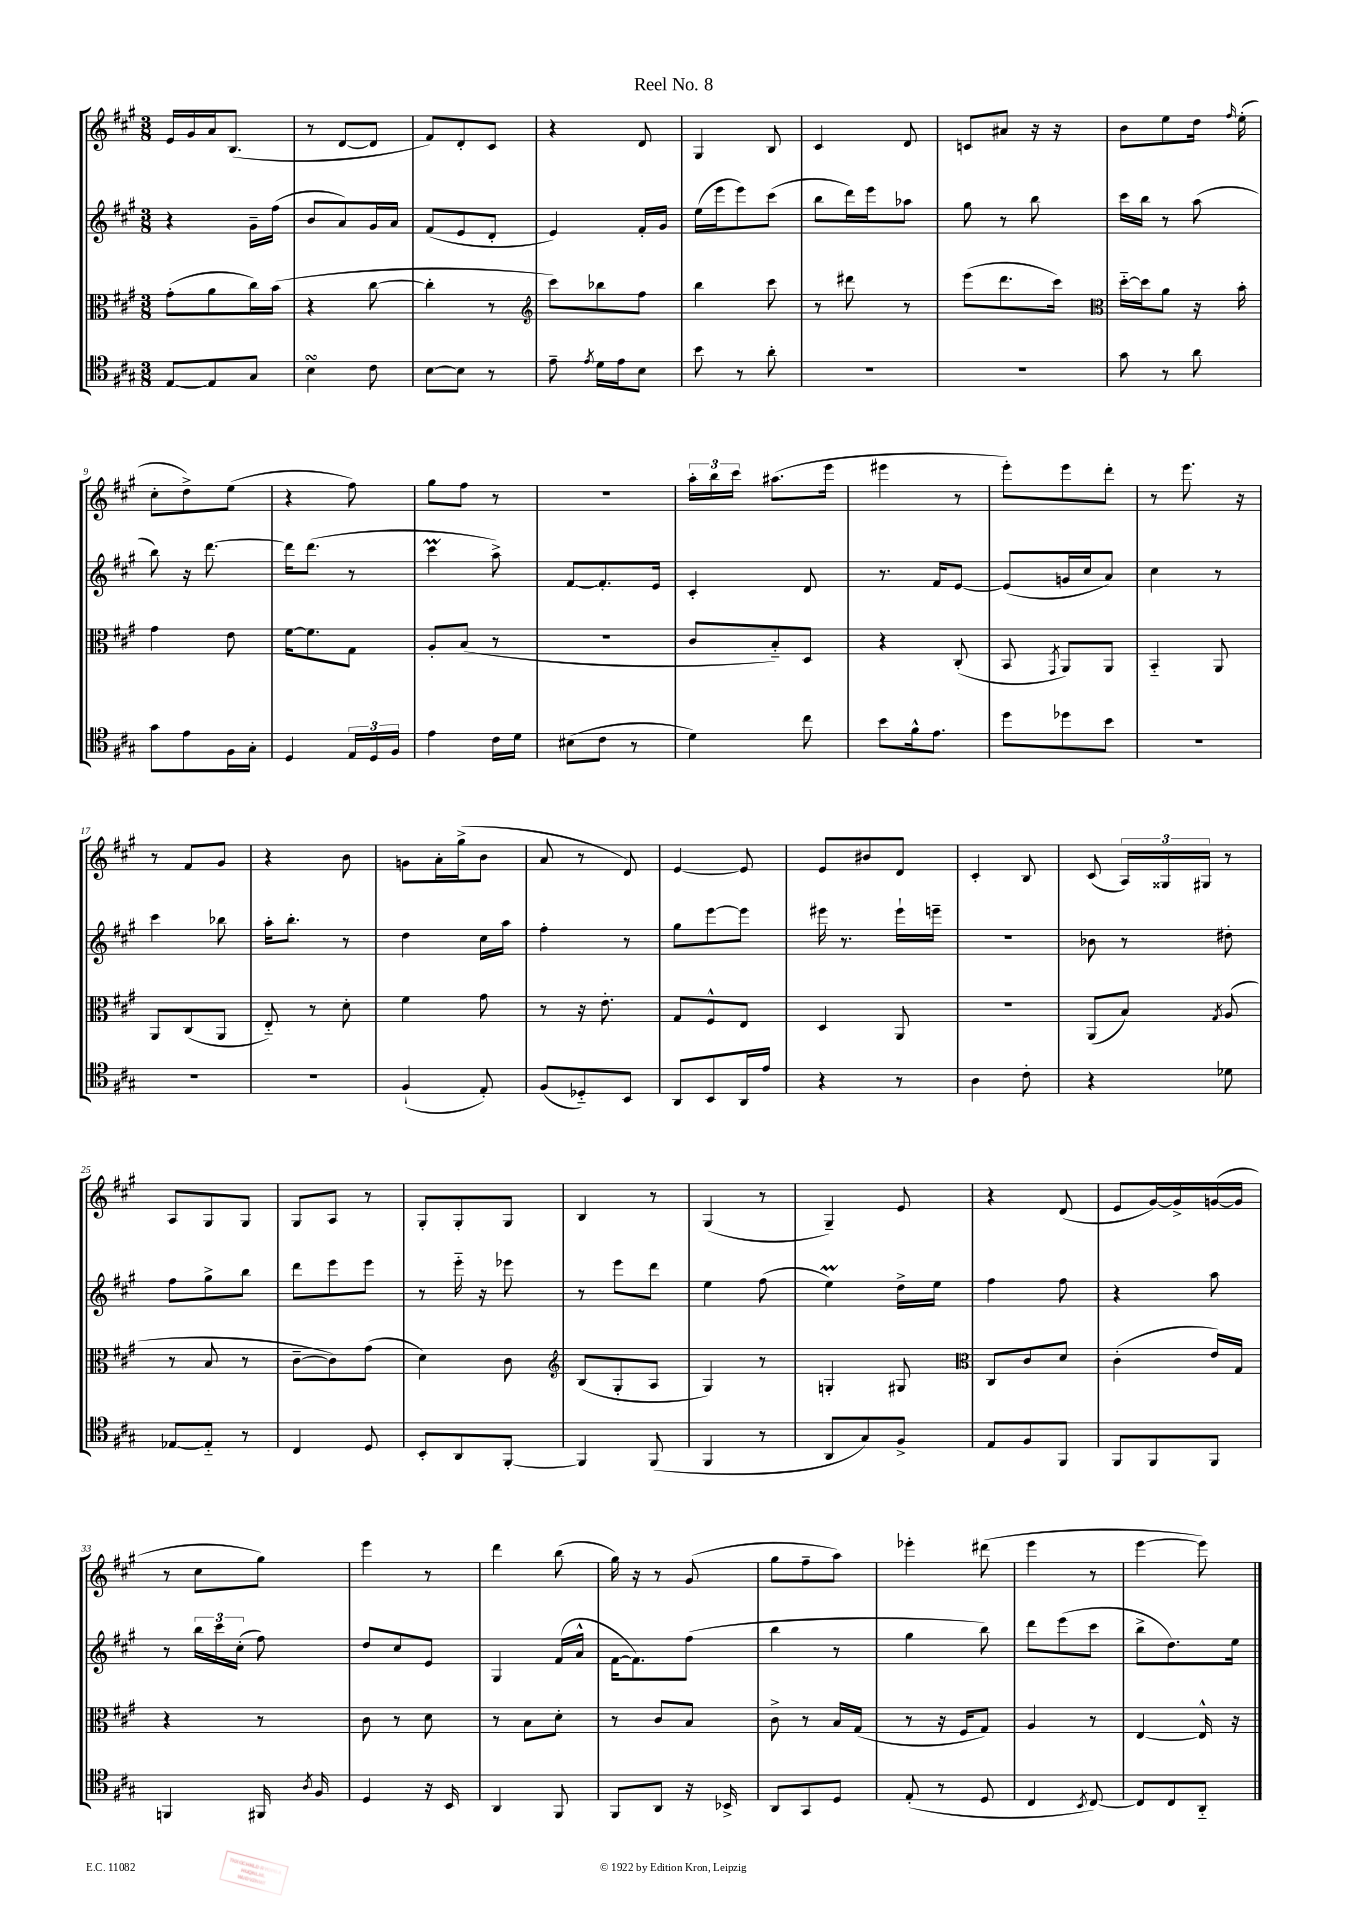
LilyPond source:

\header { title = "Reel No. 8" }
<<
\new StaffGroup <<
\new Staff = "s0" {
    \clef treble \key a \major \numericTimeSignature \time 3/8
    \autoBeamOff e'16[ gis'16 a'16 b8.]( |
    r8 d'8[~ d'8] |
    fis'8[) d'8-. cis'8] |
    r4 d'8 |
    gis4 b8 |
    cis'4 d'8 |
    c'8[ ais'8] r16 r16 |
    b'8[ e''8 d''16] \grace { fis''16 } e''16-.( |
    cis''8[-. d''8->) e''8]( |
    r4 fis''8) |
    gis''8[ fis''8] r8 |
    R4. |
    \tuplet 3/2 { a''16[-. b''16 cis'''16] } ais''8.[( e'''16] |
    eis'''4 r8 |
    e'''8[-.) e'''8 d'''8]-. |
    r8 e'''8. r16 |
    r8 fis'8[ gis'8] |
    r4 b'8 |
    g'8[ a'16-. gis''16->( b'8] |
    a'8 r8 d'8) |
    e'4~ e'8 |
    e'8[ bis'8 d'8] |
    cis'4-. b8 |
    cis'8( \tuplet 3/2 { a16[) gisis16 gis16] } r8 |
    a8[ gis8 gis8] |
    gis8[ a8] r8 |
    gis8[-. gis8-. gis8] |
    b4 r8 |
    gis4( r8 |
    gis4--) e'8 |
    r4 d'8( |
    e'8[ gis'16~) gis'16-> g'16~( g'16] |
    r8 cis''8[ gis''8]) |
    e'''4 r8 |
    d'''4 b''8( |
    gis''16) r16 r8 gis'8( |
    gis''8[ fis''8-- a''8]) |
    ees'''4-. dis'''8( |
    e'''4 r8 |
    e'''4~ e'''8) \bar "|." |
}
\new Staff = "s1" {
    \clef treble \key a \major \numericTimeSignature \time 3/8
    \autoBeamOff r4 gis'16[-- fis''16]( |
    b'8[ a'8) gis'16 a'16] |
    fis'8[( e'8 d'8]-. |
    e'4) fis'16[-. gis'16] |
    e''16[( e'''16 e'''8) cis'''8]( |
    b''8[ d'''16) e'''16 aes''8] |
    gis''8 r8 b''8 |
    cis'''16[ b''16] r8 a''8( |
    b''8) r16 d'''8.~ |
    d'''16[ d'''8.]( r8 |
    cis'''4\prall a''8->) |
    fis'8[~ fis'8.-. e'16] |
    cis'4-. d'8 |
    r8. fis'16[ e'8]~ |
    e'8[( g'16 cis''16 a'8]) |
    cis''4 r8 |
    cis'''4 bes''8 |
    a''16[-. b''8.]-. r8 |
    d''4 cis''16[ a''16] |
    fis''4-. r8 |
    gis''8[ e'''8~ e'''8] |
    eis'''16 r8. eis'''16[-! e'''16]-- |
    R4. |
    bes'8 r8 dis''8-. |
    fis''8[ gis''8-> b''8] |
    d'''8[ e'''8 e'''8] |
    r8 e'''16-_ r16 ees'''8 |
    r8 e'''8[ d'''8] |
    e''4 fis''8( |
    e''4\prall) d''16[-> e''16] |
    fis''4 fis''8 |
    r4 a''8 |
    r8 \tuplet 3/2 { b''16[ cis'''16 cis''16]-.( } fis''8) |
    d''8[ cis''8 e'8] |
    gis4 fis'16[( a'16]-^ |
    fis'16[~ fis'8.) fis''8]( |
    b''4 r8 |
    gis''4 b''8) |
    d'''8[ e'''8( cis'''8] |
    b''8[-> d''8.) e''16] \bar "|." |
}
\new Staff = "s2" {
    \clef alto \key a \major \numericTimeSignature \time 3/8
    \autoBeamOff gis'8[-.( a'8 cis''16) b'16]( |
    r4 cis''8~ |
    cis''4-. r8 |
    \clef treble cis'''8[) bes''8 fis''8] |
    b''4 cis'''8 |
    r8 dis'''8 r8 |
    e'''8[( d'''8. cis'''16]) |
    \clef alto d''16[~-_ d''16 a'8] r16 b'16-. |
    gis'4 e'8 |
    fis'16[~ fis'8. gis8] |
    a8[-. b8]( r8 |
    R4. |
    cis'8[ b8-_) d8] |
    r4 cis8-.( |
    b,8 \acciaccatura { gis,8 } a,8[) a,8] |
    b,4-_ a,8 |
    a,8[ cis8( a,8] |
    e8-_) r8 d'8-. |
    fis'4 gis'8 |
    r8 r16 e'8.-. |
    gis8[ fis8-^ e8] |
    d4 a,8 |
    R4. |
    a,8[( b8]) \acciaccatura { gis8 } a8( |
    r8 b8 r8 |
    cis'8[~-- cis'8) gis'8]( |
    d'4) cis'8 |
    \clef treble b8[( gis8-. a8] |
    gis4) r8 |
    g4-. gis8 |
    \clef alto cis8[ cis'8 d'8] |
    cis'4-.( e'16[) gis16] |
    r4 r8 |
    cis'8 r8 d'8 |
    r8 b8[ d'8]-. |
    r8 cis'8[ b8] |
    cis'8-> r8 b16[ gis16]( |
    r8 r16 fis16[ gis8]) |
    a4 r8 |
    e4~ e16-^ r16 \bar "|." |
}
\new Staff = "s3" {
    \clef tenor \key a \major \numericTimeSignature \time 3/8
    \autoBeamOff e8[~ e8 gis8] |
    b4\turn cis'8 |
    b8[~ b8] r8 |
    e'8-- \acciaccatura { e'8 } d'16[ e'16 b8] |
    b'8 r8 a'8-. |
    R4. |
    R4. |
    gis'8 r8 a'8 |
    gis'8[ e'8 fis16 gis16]-. |
    d4 \tuplet 3/2 { e16[ d16 fis16] } |
    e'4 cis'16[ d'16] |
    bis8[( cis'8] r8 |
    d'4) cis''8 |
    b'8[ fis'16-^ e'8.] |
    d''8[ des''8 b'8] |
    R4. |
    R4. |
    R4. |
    fis4-!( e8-.) |
    fis8[( des8-_) b,8] |
    a,8[ b,8 a,16 e'16] |
    r4 r8 |
    a4 cis'8-. |
    r4 des'8 |
    ees8[~ ees8]-_ r8 |
    cis4 d8 |
    b,8[-. a,8 fis,8]~-. |
    fis,4 fis,8( |
    fis,4 r8 |
    a,8[ gis8) fis8]-> |
    e8[ fis8 fis,8] |
    fis,8[ fis,8 fis,8] |
    f,4 fis,16 \acciaccatura { a8 } fis16 |
    d4 r16 b,16 |
    a,4 fis,8 |
    fis,8[ a,8] r16 bes,16-> |
    a,8[ gis,8 d8] |
    e8-.( r8 d8 |
    cis4 \acciaccatura { b,8 } cis8~) |
    cis8[ cis8 a,8]-_ \bar "|." |
}
>>
>>
